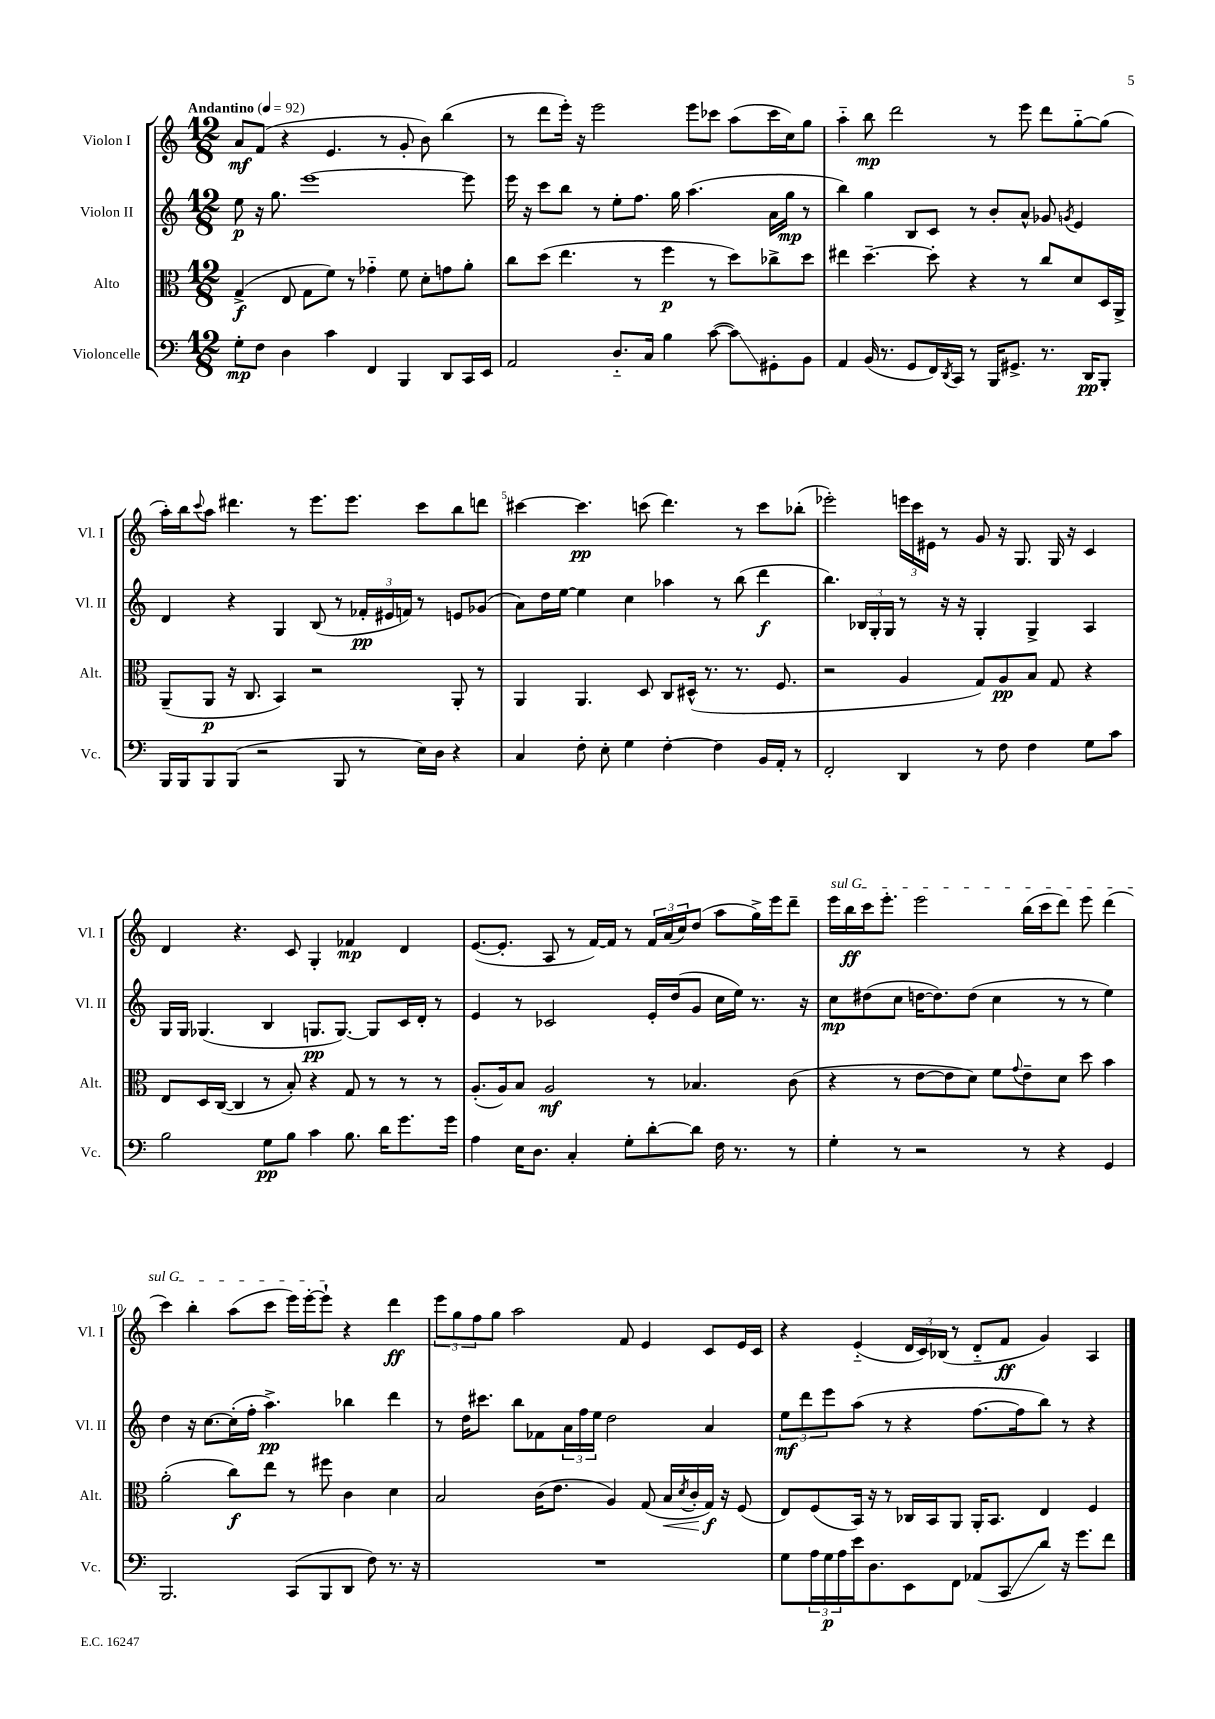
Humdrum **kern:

**kern	**kern	**kern	**kern
*staff4	*staff3	*staff2	*staff1
*clefF4	*clefC3	*clefG2	*clefG2
*k[]	*k[]	*k[]	*k[]
*M12/8	*M12/8	*M12/8	*M12/8
*MM92	*MM92	*MM92	*MM92
8G'	(4G^	8ee	8a
8F	.	16r	(8f
.	.	8.gg	.
4D	8E	.	4r
.	8G	[1eee	.
4c	8f)	.	4.e
.	8r	.	.
4FF	4g-'~	.	.
.	.	.	8r
4BBB	8f	.	8g'
.	8d'	.	8b)
8DD	8g	.	(4bb
16CC	8a'	8eee]	.
16EE	.	.	.
=	=	=	=
2AA	8cc	16eee	8r
.	.	16r	.
.	(8dd	8ccc	8ddd
.	4.ee	8bb	16eee')
.	.	.	16r
.	.	8r	2eee
8.D'~	.	8ee'	.
.	8r	8.ff	.
16C	.	.	.
4B	4ff	.	.
.	.	16gg	.
.	.	(4.aa	8eee
([8c	8r	.	8ccc-
8c])	8dd)	.	(8aa
8GG#'	8cc-^	16a	16ccc-
.	.	16gg	16cc)
8BB	8dd	8r	8gg
=	=	=	=
4AA	4ee#	4bb)	4aa'~
(16BB	[4.dd~	4gg	8bb
8.r	.	.	.
.	.	.	2ddd
8GG	.	8B	.
16FF)	8dd']	8c	.
8qDD	.	.	.
16CC	.	.	.
8r	4r	8r	.
16BBB	.	8b'	8r
8.GG#^	.	.	.
.	8r	8a^^	8eee
8.r	8cc	8g-	8ddd
.	.	8qg	.
.	8d	4e	[8gg'~
16DD	.	.	.
8BBB'	16D	.	(8gg]
.	16AA^	.	.
=	=	=	=
16BBB	(8AA~	4d	16aa')
16BBB	.	.	16bb
.	.	.	8qqccc
8BBB	8AA	.	8aa
(8BBB	16r	4r	4.ddd#
.	8.C	.	.
2r	.	.	.
.	4BB)	4G	.
.	.	.	8r
.	2r	(8B	8.eee
8BBB	.	8r	.
.	.	.	8.eee
8r	.	24f-'	.
.	.	24e#	.
.	.	24f)	.
16E)	.	8r	8ccc
16D	.	.	.
4r	8AA'	8e	8bb
.	8r	(8g-	8ddd
=	=	=	=
4C	4AA	8a)	[4ccc#
.	.	16dd	.
.	.	[16ee	.
8F'	4.AA	4ee]	4.ccc#]
8E'	.	.	.
4G	.	4cc	.
.	8D	.	(8ccc
[4F'	8C	4aa-	4.ddd)
.	(16D#^^	.	.
.	8.r	.	.
4F]	.	8r	.
.	8.r	(8bb	8r
16BB	.	4ddd	8ccc
16AA'	8.F	.	.
8r	.	.	(8bb-'
=	=	=	=
2FF'	2r	4.bb)	2eee-')
.	.	24B-	.
.	.	24G'	.
.	.	24G	.
4DD	4A	8r	24eee
.	.	.	24ccc
.	.	.	24e#
.	.	16r	8r
.	.	16r	.
8r	8G)	4G'	8g
8F	8A	.	16r
.	.	.	8.G
4F	8B	4G^	.
.	8G	.	16G
.	.	.	16r
8G	4r	4A	4c
8c	.	.	.
=	=	=	=
2B	8E	16G	4d
.	.	16G	.
.	16D	(4.G-	.
.	([16C	.	.
.	4C]	.	4.r
8G	8r	4B	.
8B	8B')	.	8c
4c	4r	8.G	4G'
.	.	[8.G)	.
8.B	8G	.	4f-
.	8r	8G]	.
16d	.	.	.
8.g	8r	16c	4d
.	.	16d'	.
.	8r	8r	.
16g	.	.	.
=	=	=	=
4A	(8.A'	4e	([8.e
.	16A)	.	8.e']
16E	8B	8r	.
8.D	.	.	.
.	2A	2c-	8A
4C'	.	.	8r
.	.	.	[16f)
.	.	.	16f]
8G'	.	.	8r
[8d'	8r	16e'	24f
.	.	.	(24a
.	.	(16dd	.
.	.	.	24cc)
8d]	4.B-	8g	(8dd
16F	.	16cc	8aa
8.r	.	16ee)	.
.	.	8.r	16gg^)
.	.	.	16eee
8r	(8c	.	8ddd~
.	.	16r	.
=	=	=	=
4G'	4r	8cc	16eee
.	.	.	16bb
.	.	(8dd#	16ccc
.	.	.	8.eee'
8r	8r	8cc	.
2r	[8e	[16dd	2eee
.	.	8.dd])	.
.	8e]	.	.
.	8d)	(8dd	.
.	8f	4cc	.
.	8qqg	.	.
8r	8e~	.	(16bb
.	.	.	16ccc
4r	8d	8r	8ddd)
.	8dd	8r	8eee
4GG	4b	4ee)	(4ddd
=	=	=	=
2.BBB	(2a'	4dd	4ccc)
.	.	16r	4bb'
.	.	[8.cc	.
.	8cc)	(16cc']	(8aa
.	.	16ff'	.
.	8ee	4.aa^)	8ccc
(8CC	8r	.	16eee)
.	.	.	[16eee'
8BBB	8ff#	.	8eee`]
8DD	4c	4bb-	4r
8F)	.	.	.
8.r	4d	4ddd	4ddd
16r	.	.	.
=	=	=	=
1.r	2B	8r	12eee
.	.	.	12gg
.	.	16dd	.
.	.	.	12ff
.	.	8.ccc#	.
.	.	.	8gg
.	.	8bb	2aa
.	(16c	8f-	.
.	8.e	.	.
.	.	24a	.
.	.	24ff	.
.	.	24ee	.
.	4A)	2dd	.
.	.	.	8f
.	(8G	.	4e
.	16B	.	.
.	8qd	.	.
.	16c'	.	.
.	16G)	4a	8c
.	16r	.	.
.	(8F	.	16e
.	.	.	16c
=	=	=	=
8G	8E)	12ee	4r
.	.	12ddd	.
24A	(8F	.	.
24G	.	12eee	.
24A	.	.	.
16e	16BB)	(8aa	(4e'~
8.D	16r	.	.
.	8r	8r	.
8EE	16C-	4r	24d
.	.	.	24c)
.	16BB	.	.
.	.	.	(24B-
8FF	8AA	.	8r
(8AA-	16AA'	[8.ff	8d'~
.	8.BB	.	.
8CC	.	.	8f
.	.	16ff]	.
8d)	4E	8bb)	4g)
16r	.	8r	.
8.g	.	.	.
.	4F	4r	4A
8f	.	.	.
==	==	==	==
*-	*-	*-	*-
